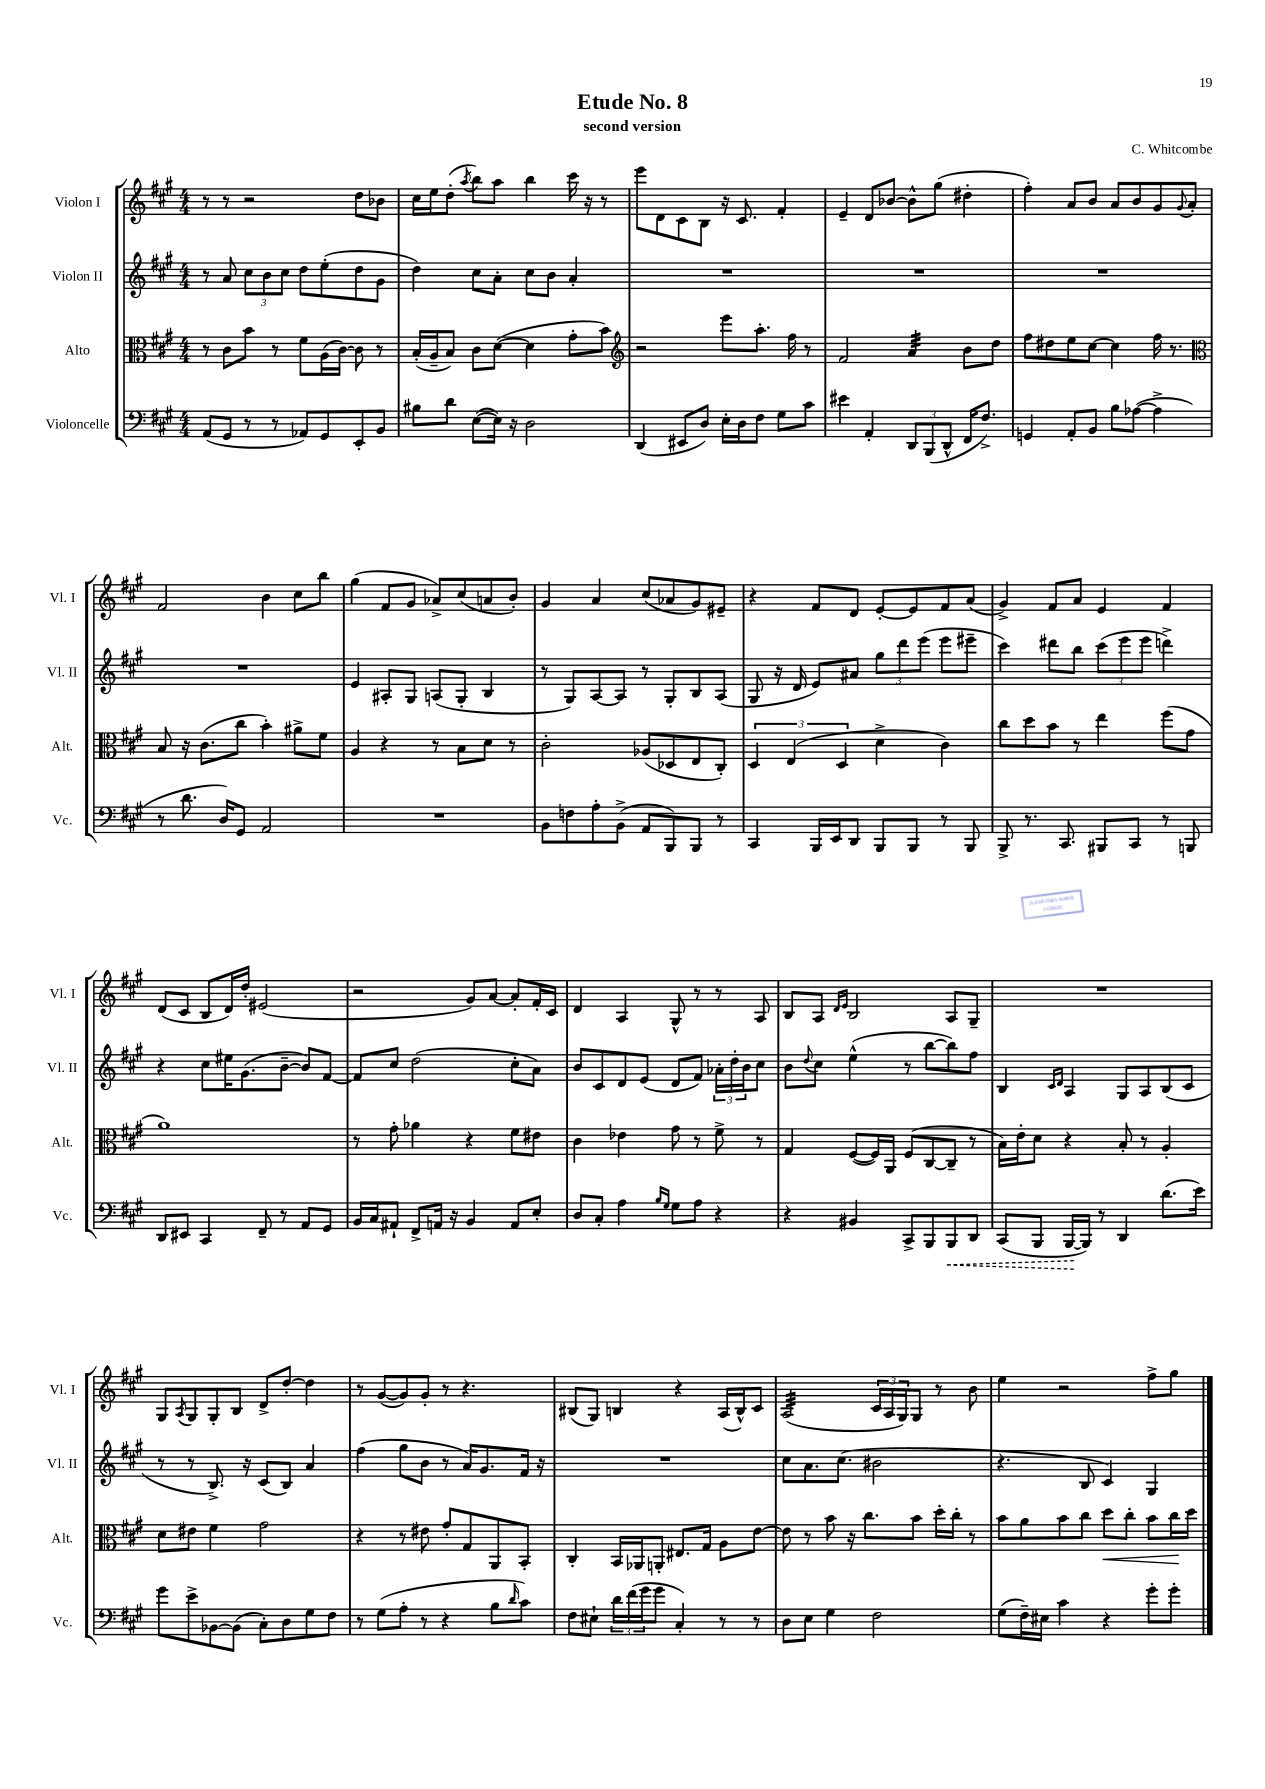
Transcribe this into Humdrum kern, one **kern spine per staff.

**kern	**kern	**kern	**kern
*staff4	*staff3	*staff2	*staff1
*clefF4	*clefC3	*clefG2	*clefG2
*k[f#c#g#]	*k[f#c#g#]	*k[f#c#g#]	*k[f#c#g#]
*M4/4	*M4/4	*M4/4	*M4/4
(8AA/L	8r	8r	8r
8GG#/J	8c#\L	8a/	8r
8r	8b\J	12cc#\L	2r
.	.	12b\	.
8r	8r	.	.
.	.	12cc#\J	.
8AA-/L)	8f#\L	8dd\L	.
8GG#/	(16A\L	(8ee'\	.
.	[16c#\JJ)	.	.
8EE'/	8c#\]	8dd\	8dd\L
8BB/J	8r	8g#\J	8b-\J
=	=	=	=
8B#\L	(16B'/LL	4dd\)	16cc#\LL
.	16A~/J	.	16ee\J
8d\J	8B/J)	.	(8dd'\J
.	.	.	8qaa/
([8E\L	8c#\L	8cc#\L	8bb\L)
16E\]Jk)	([8d\J	8a'\J	8aa\J
16r	.	.	.
2D\	4d\]	8cc#\L	4bb\
.	.	8b\J	.
.	8g#'\L	4a'/	16ccc#\
.	.	.	16r
.	8b\J)	.	8r
=	=	=	=
*	*clefG2	*	*
(4DD/	2r	1r	8eee\L
.	.	.	8d\
8EE#/L	.	.	8c#\
8D/J)	.	.	8B\J
16E'\LL	8eee\L	.	16r
16D\J	.	.	8.c#/
8F#\J	8.aa'\J	.	.
8G#\L	.	.	4f#'/
.	16ff#\	.	.
8c#\J	8r	.	.
=	=	=	=
4e#\	2f#/	1r	4e~/
4AA'/	.	.	8d/L
.	.	.	[8b-/J
12DD/L	4a/	.	8b-^^\]L
(12BBB/	.	.	.
.	.	.	(8gg#\J
12DD^^/J	.	.	.
16FF#/LK	8b\L	.	4dd#'\
8.F#^/J)	.	.	.
.	8dd\J	.	.
=	=	=	=
4GG/	8ff#\L	1r	4ff#'\)
.	8dd#\	.	.
8AA'/L	8ee\	.	8a/L
8BB/J	[8cc#\J	.	8b/J
8B\L	4cc#\]	.	8a/L
([8A-\J	.	.	8b/
4A-^\]	16ff#\	.	8g#/
.	8.r	.	.
.	.	.	8qqg#/
.	.	.	8a'/J
=	=	=	=
*	*clefC3	*	*
8r	8B/	1r	2f#/
8.d\	16r	.	.
.	(8.c#\L	.	.
16D/LK)	.	.	.
8GG#/J	8cc#\J	.	.
2AA/	4b'\)	.	4b\
.	8a#^\L	.	8cc#\L
.	8f#\J	.	8bb\J
=	=	=	=
1r	4A/	4e/	(4gg#\
.	4r	8A#'/L	8f#/L
.	.	8G#/J	8g#/J
.	8r	(8A/L	8a-^/L)
.	8B\L	8G#'/J	(8cc#/
.	8d\J	4B/	8a/
.	8r	.	8b'/J)
=	=	=	=
8BB\L	2c#'\	8r	4g#/
8F\	.	8G#/L)	.
8A'\	.	[8A/	4a/
(8BB^\J	.	8A/]J	.
8AA/L	(8A-/L	8r	(8cc#/L
8BBB/)	8D-/	8G#'/L	8a-/
8BBB/J	8E/	8B/	8g#/)
8r	8C#'/J)	(8A/J	8e#~/J
=	=	=	=
4CC#/	6D/	8G#/	4r
.	.	16r	.
.	(6E/	.	.
.	.	16d/	.
16BBB/LL	.	8e/L)	8f#/L
16EE/J	.	.	.
.	6D/	.	.
8DD/J	.	8a#/J	8d/J
8BBB/L	4d^\	12gg#\L	[8e'/L
.	.	12ddd\	.
8BBB/J	.	.	8e/]
.	.	(12eee\J	.
8r	4c#\)	8eee\L	8f#/
8BBB/	.	8eee#~\J	(8a/J
=	=	=	=
8BBB^/	8cc#\L	4ccc#\)	4g#^/)
8.r	8dd\	.	.
.	8b\J	8ddd#\L	8f#/L
8.CC#/	.	.	.
.	8r	8bb\J	8a/J
8BBB#/L	4ee\	(12ccc#\L	4e/
.	.	12eee\	.
8CC#/J	.	.	.
.	.	12eee\J	.
8r	(8ff#\L	4ddd^\)	4f#/
8BBB/	8g#\J	.	.
=	=	=	=
8DD/L	1a)	4r	(8d/L
8EE#/J	.	.	8c#/J
4CC#/	.	8cc#\L	8B/L
.	.	16ee#\K	16d/L)
.	.	(8.g#\	16dd'/JJ
8FF#~/	.	.	(2e#/
8r	.	[8b~\J	.
8AA/L	.	8b/]L)	.
8GG#/J	.	[8f#/J	.
=	=	=	=
16BB/LL	8r	8f#/]L	2r
16C#/J	.	.	.
8AA#`/J	8g#'\	8cc#/J	.
8FF#^/L	4a-\	(2dd\	.
16AA/Jk	.	.	.
16r	.	.	.
4BB/	4r	.	8g#/L)
.	.	.	[8a/J
8AA/L	8f#\L	8cc#'\L	8a'/]L
8E'/J	8e#\J	8a\J)	16f#'/L
.	.	.	16c#/JJ
=	=	=	=
8D/L	4c#\	8b/L	4d/
8C#'/J	.	8c#/	.
4A\	4e-\	8d/	4A/
.	.	(8e/J	.
16qqB/LL	.	.	.
16qqG#/JJ	.	.	.
8G#\L	8g#\	8d/L	8G#^^/
8A\J	8r	8f#/J)	8r
4r	8f#^\	24a-'\LL	8r
.	.	24dd'\	.
.	.	24b\J	.
.	8r	8cc#\J	8A/
=	=	=	=
4r	4G#/	8b\L	8B/L
.	.	8qqdd/	.
.	.	8cc#\J	8A/J
.	.	.	16qqd/LL
.	.	.	16qqe/JJ
4BB#/	([8F#/L	(4ee^^\	2B/
.	16F#/]L)	.	.
.	16AA/JJ	.	.
8CC#^/L	(8F#/L	8r	.
8BBB/	[8C#/	[8bb\L	.
8BBB/	8C#~/]J	8bb\])	8A/L
8DD/J	8r	8ff#\J	8G#~/J
=	=	=	=
(8CC#/L	16B\LL)	4B/	1r
.	16e'\J	.	.
8BBB/J	8d\J	.	.
.	.	16qqc#/LL	.
.	.	16qqd/JJ	.
[16BBB/LL	4r	4A/	.
16BBB/]JJ)	.	.	.
8r	.	.	.
4DD/	8B'/	8G#/L	.
.	8r	8A/	.
(8.d\L	4A'/	(8B/	.
.	.	8c#/J	.
16e\Jk)	.	.	.
=	=	=	=
8g#\L	8d\L	8r	8G#/L
.	.	.	8qA/
8e^\	8e#\J	8r	8G#/
[8BB-\	4f#\	8.B^/)	8G#'/
(8BB-\]J	.	.	8B/J
.	.	16r	.
8C#'\L)	2g#\	(8c#/L	8d^/L
8D\	.	8B/J)	[8dd'/J
8G#\	.	4a/	4dd\]
8F#\J	.	.	.
=	=	=	=
8r	4r	(4ff#\	8r
(8G#\L	.	.	([8g#/L
8A'\J	8r	8gg#\L	8g#/])
8r	8e#\	8b\J	8g#'/J
4r	8g#'/L	8r	8r
.	8G#/	16a/LK)	4.r
.	.	8.g#/	.
8B\L	8AA/	.	.
16qqd/	.	.	.
8c#\J)	8BB'/J	16f#/Jk	.
.	.	16r	.
=	=	=	=
8F#\L	4C#'/	1r	(8B#/L
8E#`\J	.	.	8G#/J)
24d\LL	16BB/LL	.	4B/
(24f#\	.	.	.
.	16AA-/J	.	.
24g#\J	.	.	.
8g#\J	8AA'/J	.	.
4C#'/)	8.E#/L	.	4r
.	16G#/Jk	.	.
8r	8A\L	.	(16A/LL
.	.	.	16B^^/J)
8r	[8e\J	.	8c#/J
=	=	=	=
8D\L	8e\]	8cc#\L	(2A/
8E\J	8r	8.a\	.
4G#\	8b\	.	.
.	.	(8.cc#\J	.
.	16r	.	.
.	8.cc#\L	.	.
2F#\	.	2b#\	24c#/LL
.	.	.	24A/
.	.	.	24G#/J)
.	8b\J	.	8G#/J
.	16dd'\LL	.	8r
.	16cc#'\JJ	.	.
.	8r	.	8b\
=	=	=	=
(8G#\L	8b\L	4.r	4ee\
16F#~\L)	8a\	.	.
16E#\JJ	.	.	.
4c#\	8b\	.	2r
.	8cc#\J	8B/	.
4r	8dd\L	4c#/)	.
.	8cc#'\J	.	.
8g#'\L	8b\L	4G#/	8ff#^\L
8g#'\J	16cc#\L	.	8gg#\J
.	16dd\JJ	.	.
==	==	==	==
*-	*-	*-	*-
